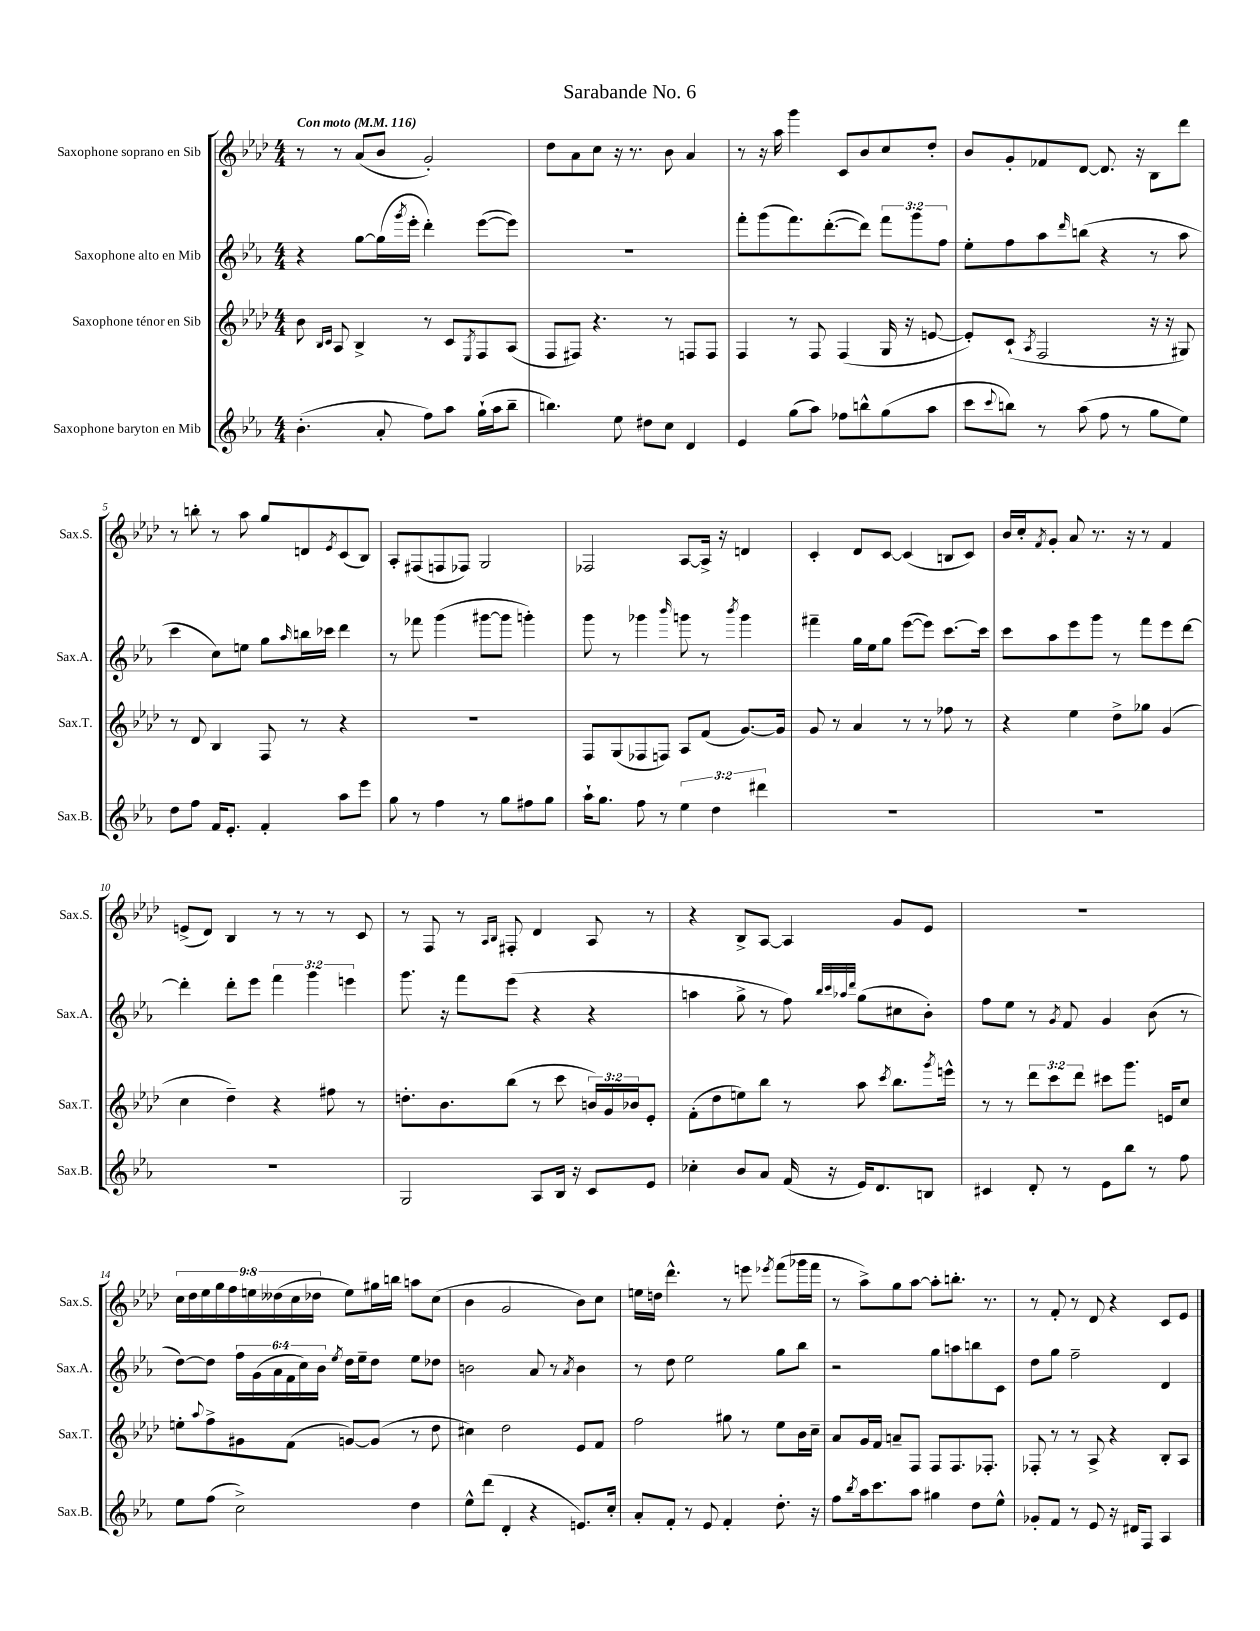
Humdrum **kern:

**kern	**kern	**kern	**kern
*part4	*part3	*part2	*part1
*staff4	*staff3	*staff2	*staff1
*I"Saxophone baryton en Mib	*I"Saxophone ténor en Sib	*I"Saxophone alto en Mib	*I"Saxophone soprano en Sib
*I'Sax.B.	*I'Sax.T.	*I'Sax.A.	*I'Sax.S.
*clefG2	*clefG2	*clefG2	*clefG2
*k[b-e-a-]	*k[b-e-a-d-]	*k[b-e-a-]	*k[b-e-a-d-]
*M4/4	*M4/4	*M4/4	*M4/4
*MM116	*MM116	*MM116	*MM116
=1	=1	=1	=1
!	!	!	!LO:TX:a:B:t=Con moto
(4.b-'\	8b-\	4r	8r
.	16qqB-/LL	.	.
.	16qqc/JJ	.	.
.	8A-/	.	8r
.	4B-^/	[8gg\L	(8a-/L
8a-'/	.	(16gg\L]	8b-/J
.	.	8qggg/	.
.	.	16eee-'\JJ	.
8ff\L)	8r	4ddd'\)	2g'/)
8aa-\J	8c/L	.	.
.	8qE-/	.	.
(16gg`\LL	8F/	([8eee-\L	.
16aa-\J	.	.	.
8bb-~\J	(8A-/J	8eee-\J])	.
=2	=2	=2	=2
4.bbn\)	8F/L	1r	8dd-\L
.	8F#X/J)	.	8a-\
.	4.r	.	8cc\J
8ee-\	.	.	16r
.	.	.	8.r
8dd#X\L	.	.	.
8cc\J	8r	.	8b-\
4d/	8Fn/L	.	4a-/
.	8F/J	.	.
=3	=3	=3	=3
4e-/	4F/	8fff'\L	8r
.	.	(8ggg\	16r
.	.	.	16aa-\
(8gg\L	8r	8.fff\)	4ggg\
8aa-\J)	8F/	.	.
.	.	([8.ddd'\	.
8ff-X\L	(4F/	.	8c/L
8bbn^^\	.	8ddd\J])	8b-/
(8gg\	16G/	12fff\L	8cc/
.	16r	.	.
.	.	12ggg\	.
8aa-\J	[8en/	.	8dd-'/J
.	.	12ff\J	.
=4	=4	=4	=4
8ccc\L	8e'/L])	8ee-'\L	8b-/L
8qqccc/	.	.	.
8bbn\J)	(8c`/J	8ff\	8g'/
.	8qA-/	.	.
8r	2F/	8aa-\	8f-X/
.	.	16qqddd/	.
(8aa-\	.	(8bbn\J	[8d-/J
8ff\	.	4r	8.d-/]
8r	.	.	.
.	.	.	16r
8gg\L	16r	8r	8B-\L
.	16r	.	.
8ee-\J)	8G#X/)	8aa-\	8ddd-\J
!!LO:LB:g=z
=5	=5	=5	=5
8dd\L	8r	4ccc\	8r
8ff\J	8d-/	.	8bbn'\
16f/KL	4B-/	8cc\L)	8r
8.e-'/J	.	.	.
.	.	8een\J	8aa-\
4f'/	8F/	8gg\L	8gg/L
.	.	16qqaa-/	.
.	8r	16bbn\L	8dn/
.	.	16ccc-X\JJ	.
.	.	.	8qe-/
8aa-\L	4r	4ddd\	(8c/
8eee-\J	.	.	8B-/J)
=6	=6	=6	=6
8gg\	1r	8r	8A-'/L
8r	.	8fff-X\	(8F#X/
4ff\	.	(4ggg\	8Fn/
.	.	.	8F-X/J)
8r	.	[8ggg#X\L	2G/
8gg\L	.	8ggg#\J]	.
8ff#X\	.	4gggn'\)	.
8gg\J	.	.	.
=7	=7	=7	=7
16aa-`\KL	8F/L	8ggg\	2F-X/
8.gg\J	.	.	.
.	(8G/	8r	.
8ff\	8F-X/	4ggg-X\	.
8r	8Fn/J)	.	.
.	.	16qqbbb-/	.
6ee-\	8A-/L	8gggn\	[8A-/L
.	(8f/J	8r	16A-^/Jk]
6dd\	.	.	.
.	.	.	16r
.	.	8qbbb-/	.
.	[8.g/L)	4ggg\	4dn/
6ddd#X\	.	.	.
.	16g/Jk]	.	.
=8	=8	=8	=8
1r	8g/	4fff#X~\	4c'/
.	8r	.	.
.	4a-/	16gg\LL	8d-/L
.	.	16ee-\J	.
.	.	8gg\J	[8c/J
.	8r	([8eee-\L	(4c/]
.	8r	8eee-\J])	.
.	8ff-X\	[8.ccc\L	8Bn/L
.	8r	.	8c/J)
.	.	16ccc\Jk]	.
=9	=9	=9	=9
1r	4r	8ccc\L	16b-/LL
.	.	.	16cc'/J
.	.	.	8qf/
.	.	8aa-\	8g'/J
.	4ee-\	8eee-\	8a-/
.	.	8ggg\J	8.r
.	8dd-^\L	8r	.
.	.	.	16r
.	8gg-X\J	8fff\L	8r
.	(4g/	8eee-\	4f/
.	.	[8ddd\J	.
!!LO:LB:g=z
=10	=10	=10	=10
1r	4cc\	4ddd'\]	(8en^/L
.	.	.	8d-/J)
.	4dd-~\)	8ddd'\L	4B-/
.	.	8eee-\J	.
.	4r	6fff\	8r
.	.	.	8r
.	.	6ggg\	.
.	8ff#X\	.	8r
.	.	6eeen\	.
.	8r	.	8c/
=11	=11	=11	=11
2G/	8.ddn'\L	8.ggg\	8r
.	.	.	8F/
.	8.b-\	16r	.
.	.	8fff\L	8r
.	.	.	16qqA-/LL
.	.	.	16qqB-/JJ
.	(8bb-\J	(8eee-\J	8F#X'/
8A-/L	8r	4r	4d-/
16B-/Jk	8ccc\	.	.
16r	.	.	.
8c/L	24bn/LL)	4r	8A-/
.	24g/	.	.
.	24b-X/J	.	.
8e-/J	8e-'/J	.	8r
=12	=12	=12	=12
4cc-X'\	(8f'\L	4aan\	4r
.	8dd-\	.	.
8b-/L	8een\)	8gg^\	8B-^/L
8a-/J	8bb-\J	8r	[8A-/J
(16f/	8r	8ff\)	4A-/]
16r	.	.	.
.	.	32qqbb-/LLL	.
.	.	32qqccc/	.
.	.	32qqaa-X/	.
.	.	32qqddd/JJJ	.
16e-/KL)	8aa-\	(8gg\L	.
8.d/	.	.	.
.	8qccc/	.	.
.	8.bb-\L	8cc#X\	8g/L
8Bn/J	.	8b-'\J)	8e-/J
.	8qggg/	.	.
.	16eeen^^\Jk	.	.
=13	=13	=13	=13
4c#X/	8r	8ff\L	1r
.	8r	8ee-\J	.
8d'/	12ddd-\L	8r	.
.	12ccc\	.	.
.	.	8qg/	.
8r	.	8f/	.
.	12ddd-\J	.	.
8e-\L	8ccc#X\L	4g/	.
8bb-\J	8.ggg\J	.	.
8r	.	(8b-\	.
.	16en/KL	.	.
8ff\	8cc/J	8r	.
!!LO:LB:g=z
=14	=14	=14	=14
8ee-\L	8een'\L	[8dd\L)	18cc\LL
.	.	.	18dd-\
.	.	.	18ee-\
.	8qqaa-/	.	.
(8ff\J	8ff^\	8dd\J]	.
.	.	.	18gg\
.	.	.	18ff\
2cc^\)	8g#X\	24ff\LL	.
.	.	.	18een\
.	.	(24g\	.
.	.	24a-\	(18dd--X\
.	(8f\J	24f\	.
.	.	.	18cc\
.	.	24cc\)	.
.	.	.	18dd-X\JJ
.	.	24b-\JJ	.
.	.	8qee-/	.
.	[8gn/L)	16dd\LL	8ee\L)
.	.	16ee-~\J	.
.	(8g/J]	8dd\J	16gg#X\L
.	.	.	16bbn\JJ
4dd\	8r	8ee-\L	8aan\L
.	8dd-\	8dd-X\J	(8cc\J
=15	=15	=15	=15
8ee-^^\L	4cc#X\)	2bn\	4b-\
(8ddd\J	.	.	.
4d'/	2dd-\	.	2g/
4r	.	8a-/	.
.	.	8r	.
.	.	8qa-/	.
8.en/L)	8e-/L	4b\	8b-\L)
.	8f/J	.	8cc\J
16cc'/Jk	.	.	.
=16	=16	=16	=16
8a-'/L	2ff\	8r	16een\LL
.	.	.	16ddn\JJ
8f'/J	.	8dd\	4.ddd-^^\
8r	.	2ee-\	.
8e-/	.	.	.
4f'/	8gg#X\	.	8r
.	8r	.	8eeen\
.	.	.	8qeee-X/
8.dd'\	8ee-\L	8gg\L	(8fff\L
.	16b-\L	8bb-\J	16ggg-X\L
16r	16cc~\JJ	.	16fff\JJ
=17	=17	=17	=17
8ff\L	8a-/L	2r	8r
8qbb-/	.	.	.
16aa-\k	16g/L	.	8aa-^\L)
8.ccc\	16f/JJ	.	.
.	8an~/L	.	8gg\
8aa-\J	8F/J	.	[8aa-\J
4gg#X\	8F/L	8gg\L	8aa-'\L]
.	8.F/	8aan\	8.bbn'\J
8dd\L	.	8bbn\	.
.	8.F-X'/J	.	8.r
8ee-^^\J	.	8c\J	.
=18	=18	=18	=18
8g-X'/L	8F-X'/	8dd\L	8r
8f/J	8r	8gg\J	8f'/
8r	8r	2ff~\	8r
8e-/	8A-^/	.	8d-/
16r	4r	.	4r
16d#X/KL	.	.	.
8F/J	.	.	.
4A-/	8B-'/L	4d/	8c/L
.	8A-/J	.	8e-/J
==	==	==	==
*-	*-	*-	*-
